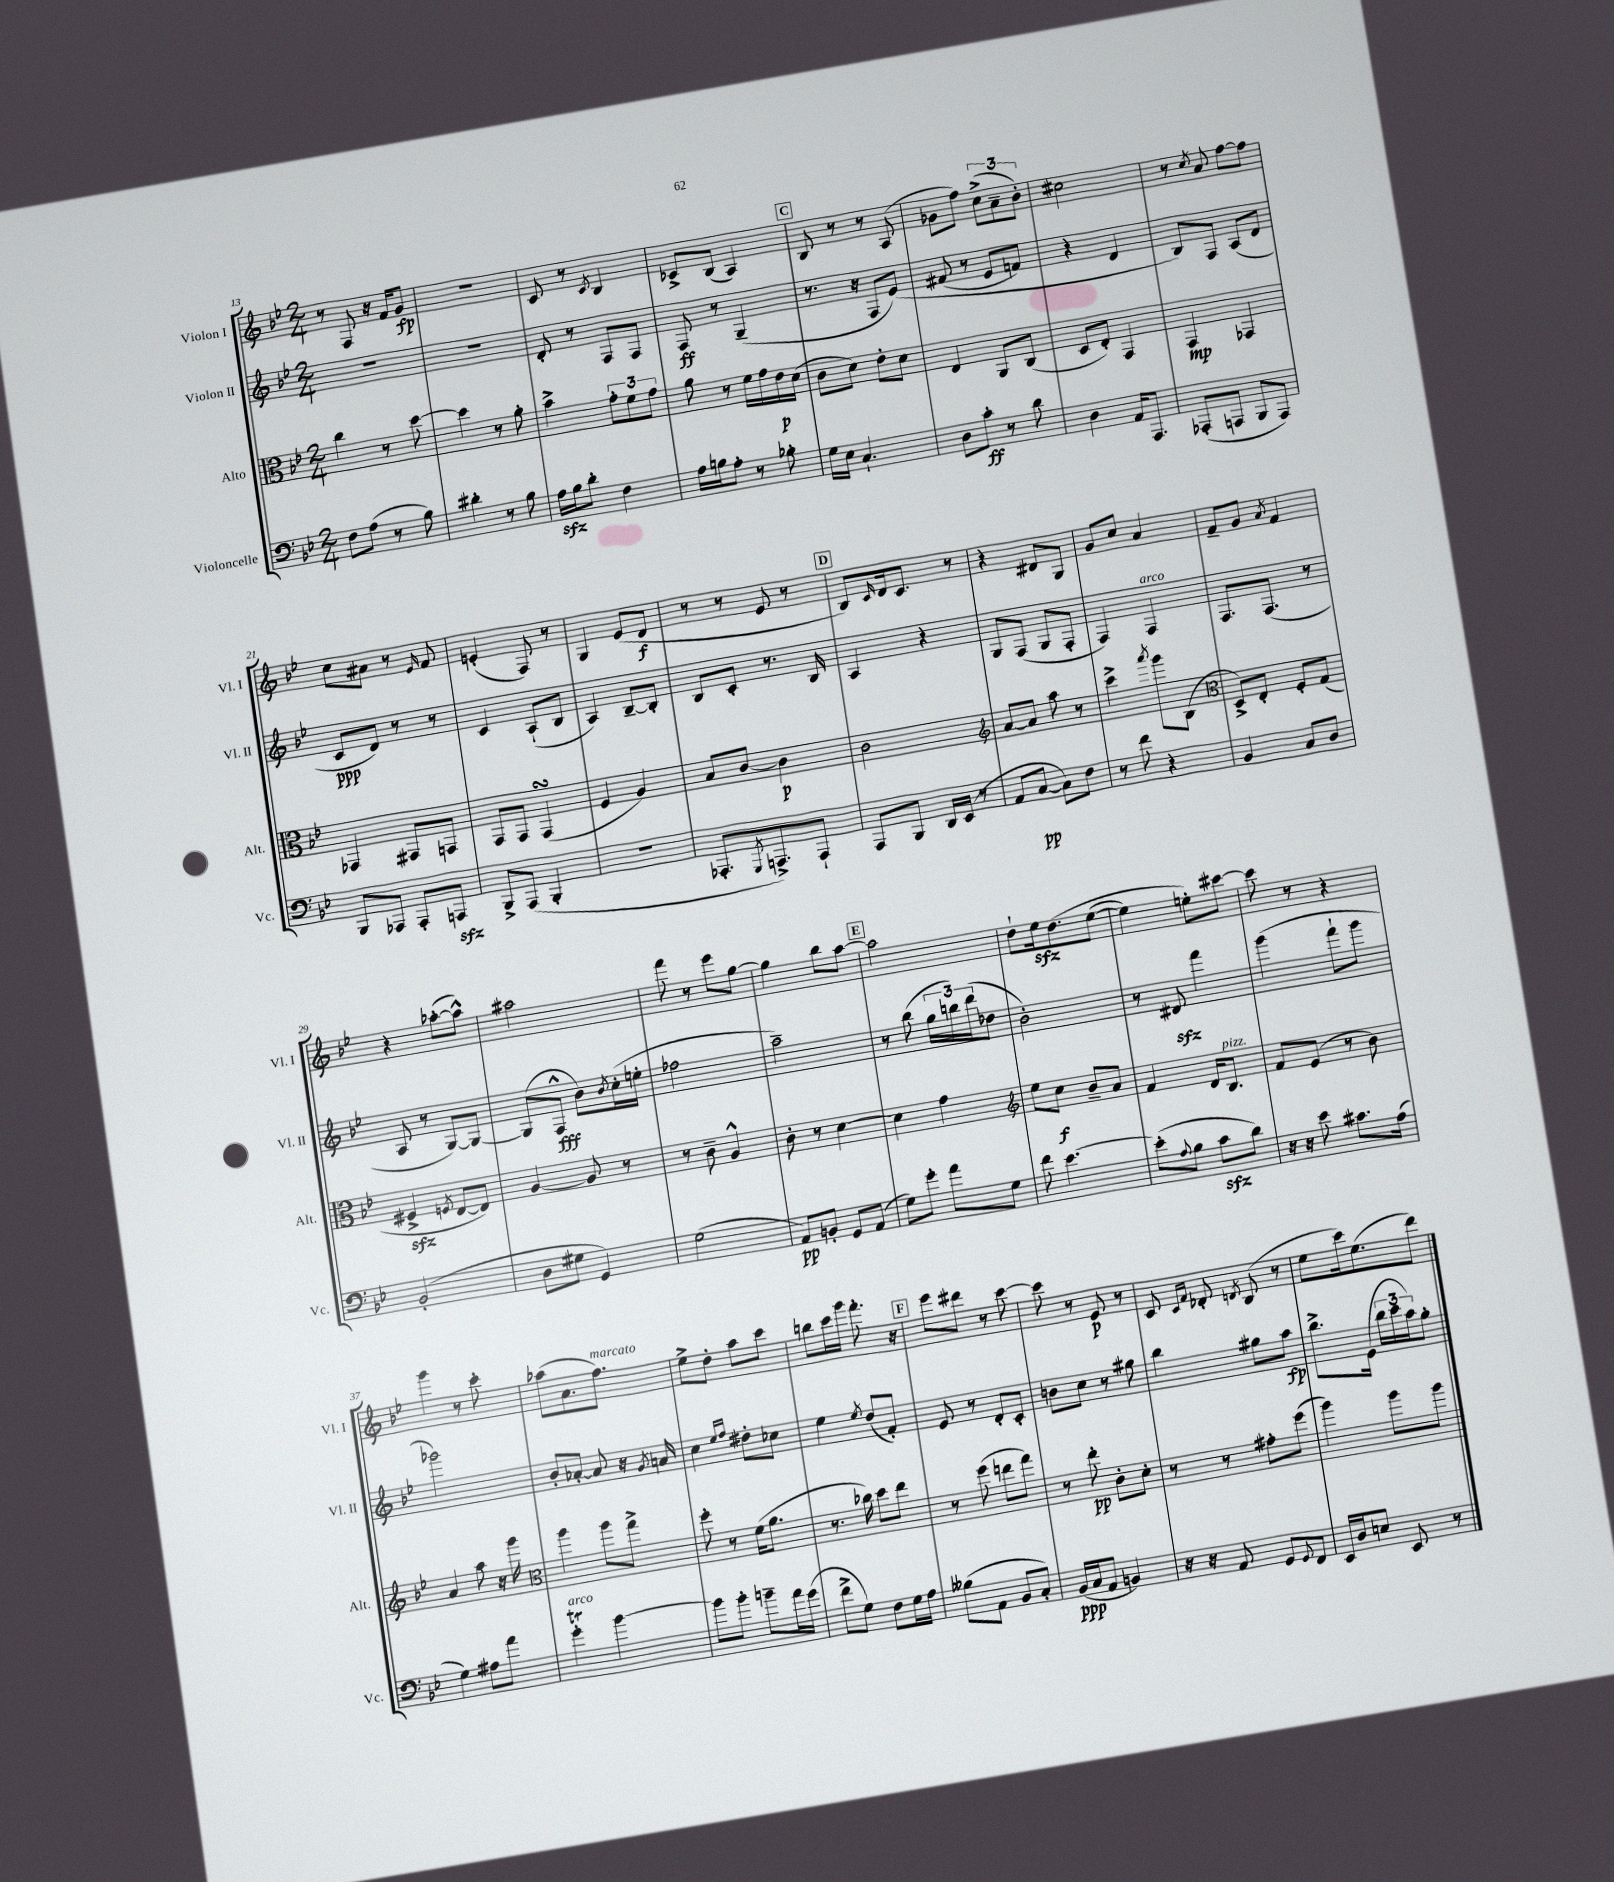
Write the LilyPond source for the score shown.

<<
\new StaffGroup <<
\new Staff = "s0" \with { instrumentName = "Violon I" shortInstrumentName = "Vl. I" } {
    \clef treble \key bes \major \numericTimeSignature \time 2/4
    r8 f8 r16 f'16 g'8\fp |
    R2 |
    c'8 r8 \acciaccatura { c'8 } bes4 |
    ces'8-> bes8( a4) |
    \mark \markup { \box "C" } bes8 r8 r8 a8( |
    ges'8 f''8) \tuplet 3/2 { c''8->( a'8-- bes'8-.) } |
    cis''2 |
    r8 \acciaccatura { c''8 } a'8 f''8~ f''8 |
    c''8 ais'8 r8 \grace { ees'16 } f'8 |
    e'4-.( f8) r8 |
    g4 ees'8( d'8\f |
    r8 r8 ees'8 r8 |
    \mark \markup { \box "D" } bes8) \grace { c'16 } d'16 c'8. r8 |
    r4 dis'8 g8 |
    g'8 c''8 a'4 |
    f'8-- g'8 \acciaccatura { a'8 } f'4 |
    r4 aes''8~-.( aes''8-^) |
    ais''2 |
    f'''8 r8 ees'''8 g''8~ |
    g''4 bes''8 a''8~ |
    \mark \markup { \box "E" } a''2 |
    d''8-! ees''16\sfz d''8.\( ees''8~( |
    ees''4) e''8-.\) cis'''8~ |
    cis'''8 r8 r4 |
    g'''4 r8 c'''8-. |
    aes''8( a'8. f''8.^\markup { \italic "marcato" }) |
    ees''8-> d''8-. a''8 c'''8 |
    b''8 c'''16 g'''16 f'''8.-. r16 |
    \mark \markup { \box "F" } ees'''8 dis'''8 r8 c'''8~ |
    c'''8 r8 ees'8\p r8 |
    c'8 \grace { c'16 f'16 } des'8-. \acciaccatura { d'8 } bes8( r8 |
    ees''8 c'''16) ees''8.( d'''8) \bar "|." |
}
\new Staff = "s1" \with { instrumentName = "Violon II" shortInstrumentName = "Vl. II" } {
    \clef treble \key bes \major \numericTimeSignature \time 2/4
    R2 |
    R2 |
    d'8-. r8 f8 f8 |
    f8\ff r8 g4--( |
    \mark \markup { \box "C" } r8. r16 f8 ees'8)\( |
    fis'8( r8 ees'8 f'8) |
    r4 d'4 |
    bes8\) f8 a8( d'8 |
    c'8\ppp d'8) r8 r8 |
    c'4 a8-!( bes8 |
    a4) bes8~-- bes8-. |
    bes8 c'8-. r8. bes16 |
    \mark \markup { \box "D" } a4 r4 |
    g8 f8( g8 f8-. |
    f4) f4^\markup { \italic "arco" } |
    f8. f8.( r8 |
    a8 r8 g8~) g8~ |
    g8( f8-^\fff bes'8) \acciaccatura { bes'8 } c''16-.( e''16-. |
    fes''2 |
    a''2--) |
    \mark \markup { \box "E" } r8 bes''8( \tuplet 3/2 { g''16 b''16) d'''16( } des''8 |
    bes'2-.) |
    r8 dis'8\sfz f'''4 |
    g'''4( f'''8-! g'''8 |
    ges'''2) |
    bes'8-. aes'8~-. aes'8 r16 \acciaccatura { g'8 } a'16 |
    c''4 \grace { ees''16 f''16 } dis''8-. ces''8 |
    ees''4 \acciaccatura { ees''8 } d''8( f'8-.) |
    \mark \markup { \box "F" } ees'8 r8 d'8-. c'8-. |
    b'8 c''8 r8 gis''8 |
    bes''4 gis''8 a''8\fp |
    bes''8.-> ees'16( \tuplet 3/2 { bes''16 c'''16 a''16) } g''8-. \bar "|." |
}
\new Staff = "s2" \with { instrumentName = "Alto" shortInstrumentName = "Alt." } {
    \clef alto \key bes \major \numericTimeSignature \time 2/4
    c''4 r8 d''8~ |
    d''4 r8 a'8-. |
    bes'4-> \tuplet 3/2 { g'8-. f'8 g'8 } |
    a'8 r8 f'16 g'16 ees'16\p d'16( |
    \mark \markup { \box "C" } c'8 d'8) ees'8-. d'8 |
    ees4 a,8 c8( |
    d8 ees8-.) g,4 |
    g,4\mp ges,4 |
    ges,4 gis,8 g,8 |
    g,8 g,8 g,4\turn( |
    f4 a4) |
    bes8 c'8~ c'4\p |
    \mark \markup { \box "D" } c'2 |
    \clef treble a'8~ a'8 a''8 r8 |
    c'''4-> \acciaccatura { a'''8 } g'''8 bes8( |
    \clef alto d8->) ees8-. f8-. g8( |
    fis4->\sfz \acciaccatura { f8 } ees8~ ees8) |
    a4~ a8 r8 |
    r8 c'8-- a4-^ |
    c'8-. r8 d'4~ |
    \mark \markup { \box "E" } d'4 g'4 |
    \clef treble ees''8 c''8\f bes'8-- a'8 |
    f'4 d'16 bes8.^\markup { \italic "pizz." } |
    f'8 ees'8( r8 bes'8) |
    a'4 a''8 r16 g'''16 |
    \clef alto a''4 a''8 g''8-> |
    f''8-. r8 f'16( a'8. |
    r8. ces''16) d''8 ees''8 |
    \mark \markup { \box "F" } r8 f''8( e''8 g''8) |
    r8 ees''8-.\pp c'8-. d'8-. |
    r8 r8 gis'8-. f''8( |
    a''4) a''8 a''8 \bar "|." |
}
\new Staff = "s3" \with { instrumentName = "Violoncelle" shortInstrumentName = "Vc." } {
    \clef bass \key bes \major \numericTimeSignature \time 2/4
    f8 a8( r8 bes8) |
    dis'4-. r8 bes8 |
    a16\sfz bes16 d'8-. f4 |
    a16 b16 a8-. r8 bes8-. |
    \mark \markup { \box "C" } g16 ees16 c4.-! |
    d8 c'8-.\ff r8 d'8 |
    d4 a,16 a,,8. |
    aes,,8-.( a,,8 bes,,8 a,,8) |
    bes,,8 aes,,8 aes,,8-. a,,8\sfz |
    bes,,8-> a,,8( bes,,4-. |
    R2 |
    aes,,8.-. \acciaccatura { g,,8 } a,,8.->) a,,8-! |
    \mark \markup { \box "D" } a,,8 bes,,8 d,16 ees,16( r8 |
    a,8 c8~\pp c8) f8 |
    r8 f'8 r4 |
    bes,4 c8 d8 |
    bes,2-.( |
    d8 gis8 g,4) |
    g2( |
    a,8\pp) b,8-. g,8 a,8( |
    \mark \markup { \box "E" } g8) g'8-. a'8 g8 |
    f'8 ees'4.~ |
    ees'8-.( \appoggiatura { a8 } bes8 c'8\sfz d'8) |
    r16 r16 ees'8 cis'8. a16( |
    g4) ais8 a'8 |
    g'4-.\trill^\markup { \italic "arco" } bes'4~ |
    bes'8 bes'8-. b'8-- a'16 g'16( |
    f'8-> g8) f8 g16 a16 |
    \mark \markup { \box "F" } beses8( a,8 bes,8 c8-.) |
    bes,16\ppp( c16 a,8 b,4) |
    r16 r16 a,8 g,8 \appoggiatura { g,8 } f,8 |
    ees,16 d16 e8 ees,8 r8 \bar "|." |
}
>>
>>
\layout { \context { \Score currentBarNumber = #13 } }
